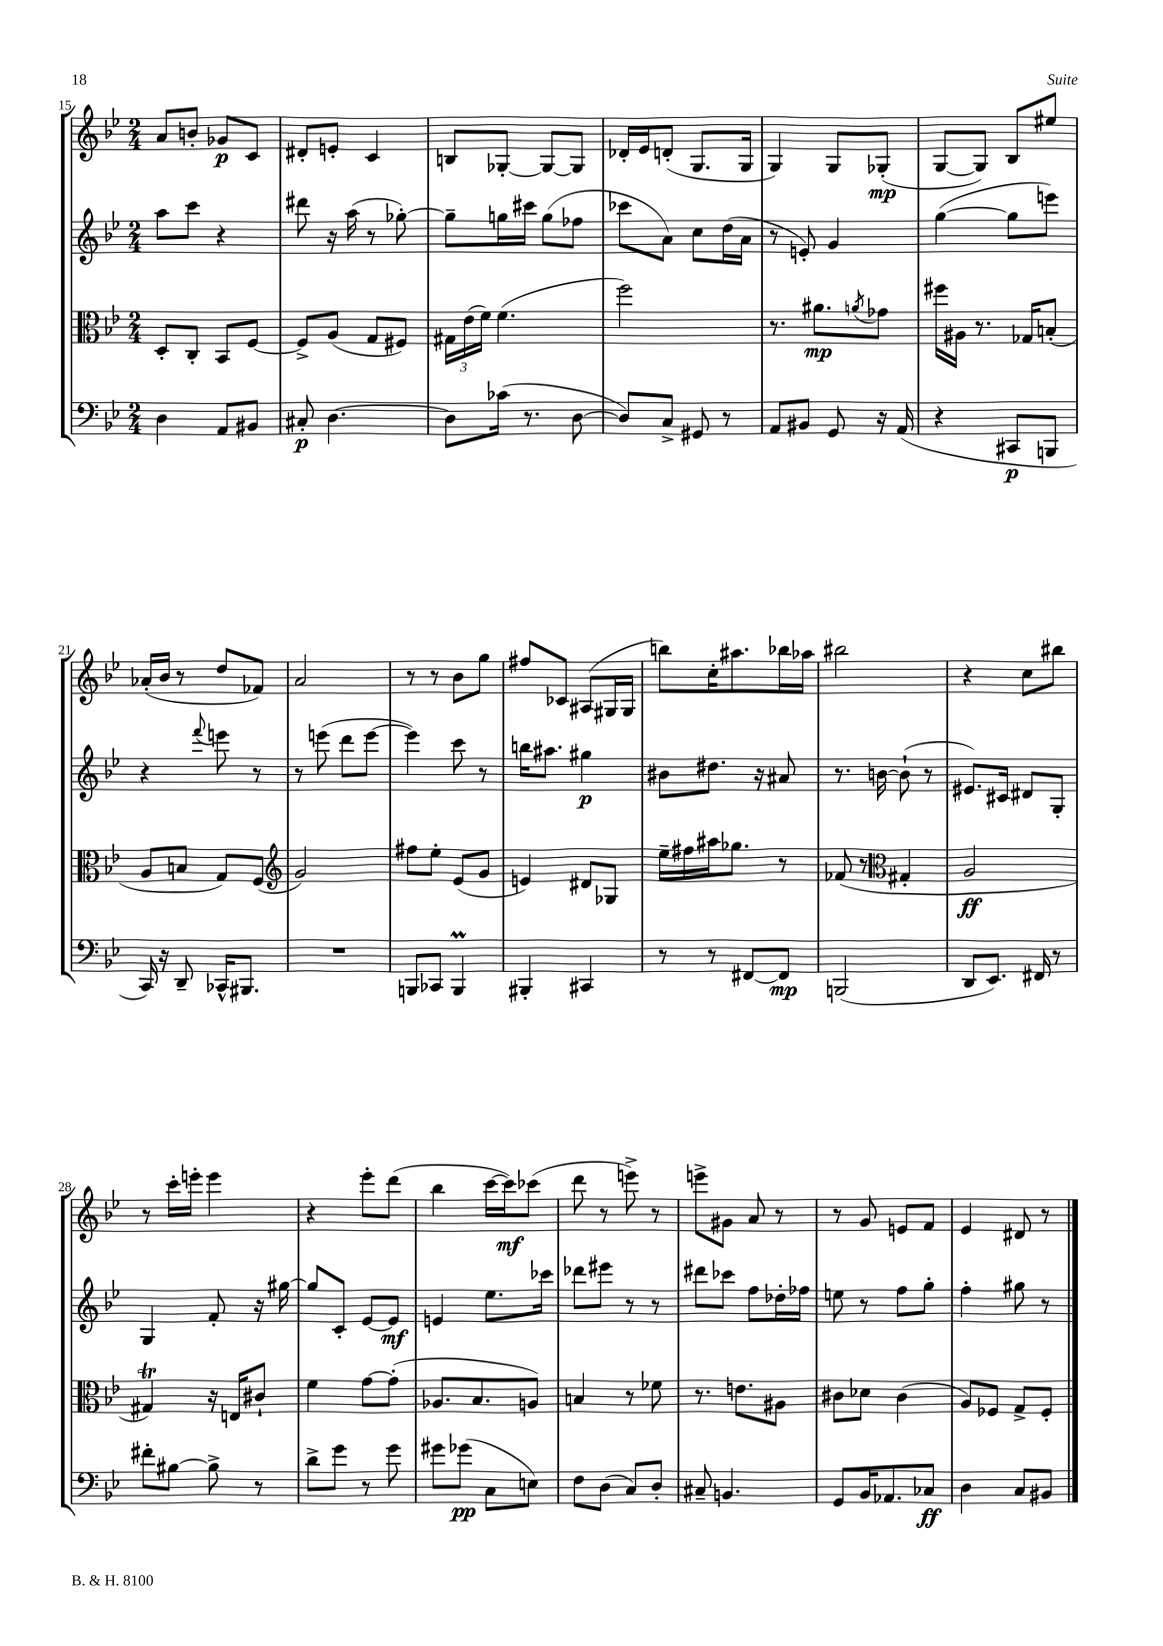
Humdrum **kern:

**kern	**kern	**kern	**kern
*staff4	*staff3	*staff2	*staff1
*clefF4	*clefC3	*clefG2	*clefG2
*k[b-e-]	*k[b-e-]	*k[b-e-]	*k[b-e-]
*M2/4	*M2/4	*M2/4	*M2/4
4D\	8D'/L	8aa\L	8a/L
.	8C'/J	8ccc\J	8b'/J
8AA/L	8BB-/L	4r	8g-/L
8BB#/J	[8F/J	.	8c/J
=	=	=	=
8C#'/	8F^/]L	8ddd#\	8d#'/L
[4.D\	(8A/J	16r	8e'/J
.	.	(16aa\	.
.	8G/L	8r	4c/
.	8F#/J)	[8gg-'\)	.
=	=	=	=
8D\]L	24G#\LL	8gg-~\]L	8B/L
.	(24e-\	.	.
.	24f\JJ)	.	.
(16c-\Jk	(4.f\	16gg\L	[8G-'/J
8.r	.	16ccc#\JJ	.
.	.	(8gg\L	8G-/_L
[8D\	.	8ff-\J	8G-/]J
=	=	=	=
8D/]L)	2ff\)	8ccc-\L	16d-'/LL
.	.	.	16e-/J
8C^/J	.	8a\J)	(8d'/J
8GG#/	.	8cc\L	8.G/L
8r	.	(16dd\L	.
.	.	16a\JJ	16G/Jk
=	=	=	=
8AA/L	8.r	8r	4G/)
8BB#/J	.	8e'/)	.
.	8.a#\L	.	.
8GG/	.	4g/	8G/L
.	8qa/	.	.
16r	8g-\J	.	(8G-'/J
(16AA/	.	.	.
=	=	=	=
4r	16ff#\LL	([4gg\	[8G/L
.	16A#\JJ	.	.
.	8.r	.	8G/]J)
8CC#/L	.	8gg\]L	8B-/L
.	16G-/LK	.	.
8BBB/J	(8B'/J	8eee\J)	8ee#/J
=	=	=	=
16CC/)	8A/L	4r	(16a-'/LL
16r	.	.	16b-/JJ
8DD~/	8B/J	.	8r
.	.	8qqfff/	.
16CC-^^/LK	8G/L)	8eee\	8dd/L
8.BBB#/J	.	.	.
.	(8F/J	8r	8f-/J)
=	=	=	=
*	*clefG2	*	*
2r	2g/)	8r	2a/
.	.	(8eee\	.
.	.	8ddd\L	.
.	.	[8eee\J	.
=	=	=	=
8BBB/L	8ff#\L	4eee\])	8r
8CC-/J	8ee-'\J	.	8r
4BBB/	(8e-/L	8ccc\	8b-\L
.	8g/J	8r	8gg\J
=	=	=	=
4BBB#'/	4e/)	16bb\LK	8ff#/L
.	.	8.aa#\J	.
.	.	.	8c-/J
4CC#/	8d#/L	4gg#\	(8A#/L
.	8G-/J	.	16G#/L
.	.	.	16G#/JJ
=	=	=	=
8r	16ee-~\LL	8b#\L	8bb\L)
.	16ff#\	.	.
8r	16aa#\J	8.dd#\J	16cc'\K
.	8.gg-\J	.	8.aa#\
[8FF#/L	.	.	.
.	.	16r	.
8FF#/]J	8r	8a#/	16bb-\L
.	.	.	16aa-\JJ
=	=	=	=
(2BBB/	(8f-/	8.r	2bb#\
.	8r	.	.
.	.	[16b\	.
*	*clefC3	*	*
.	4G#'/	(8b`\]	.
.	.	8r	.
=	=	=	=
8DD/L	2A/	8.e#/L)	4r
8.EE-/J)	.	.	.
.	.	16c#/Jk	.
.	.	8d#/L	8cc\L
16FF#/	.	.	.
8r	.	8G'/J	8bb#\J
=	=	=	=
8f#'\L	4G#/)	4G/	8r
[8B#\J	.	.	16ccc'\LL
.	.	.	16eee'\JJ
8B#^\]	16r	8f'/	4eee\
.	16E/LK	.	.
8r	8c#`/J	16r	.
.	.	[16gg#\	.
=	=	=	=
8d^\L	4f\	8gg#/]L	4r
8g\J	.	8c'/J	.
8r	[8g\L	[8e-/L	8eee-'\L
8g\	(8g'\]J	8e-/]J	(8ddd\J
=	=	=	=
8g#\L	8.A-/L	4e/	4bb-\
(8g-\J	.	.	.
.	8.B-/	.	.
8C\L	.	8.ee-\L	[16ccc\LL
.	.	.	16ccc\]J)
8E\J)	8A/J)	.	(8ccc-\J
.	.	16ccc-\Jk	.
=	=	=	=
8F\L	4B/	8ddd-\L	8ddd\
(8D\J	.	8eee#\J	8r
8C/L)	8r	8r	8eee^\)
8D'/J	8f-\	8r	8r
=	=	=	=
8C#~/	8.r	8ddd#\L	8eee^\L
4.BB/	.	8ccc-\J	8g#\J
.	8.e\L	.	.
.	.	8ff\L	8a/
.	8A#\J	16dd-'\L	8r
.	.	16ff-\JJ	.
=	=	=	=
8GG/L	8c#\L	8ee\	8r
16BB-/K	8d-\J	8r	8g/
8.AA-/	.	.	.
.	(4c#\	8ff\L	8e/L
8C-/J	.	8gg'\J	8f/J
=	=	=	=
4D\	8A/L)	4ff'\	4e-/
.	8F-/J	.	.
8C/L	8G^/L	8gg#\	8d#/
8BB#/J	8F-'/J	8r	8r
==	==	==	==
*-	*-	*-	*-
